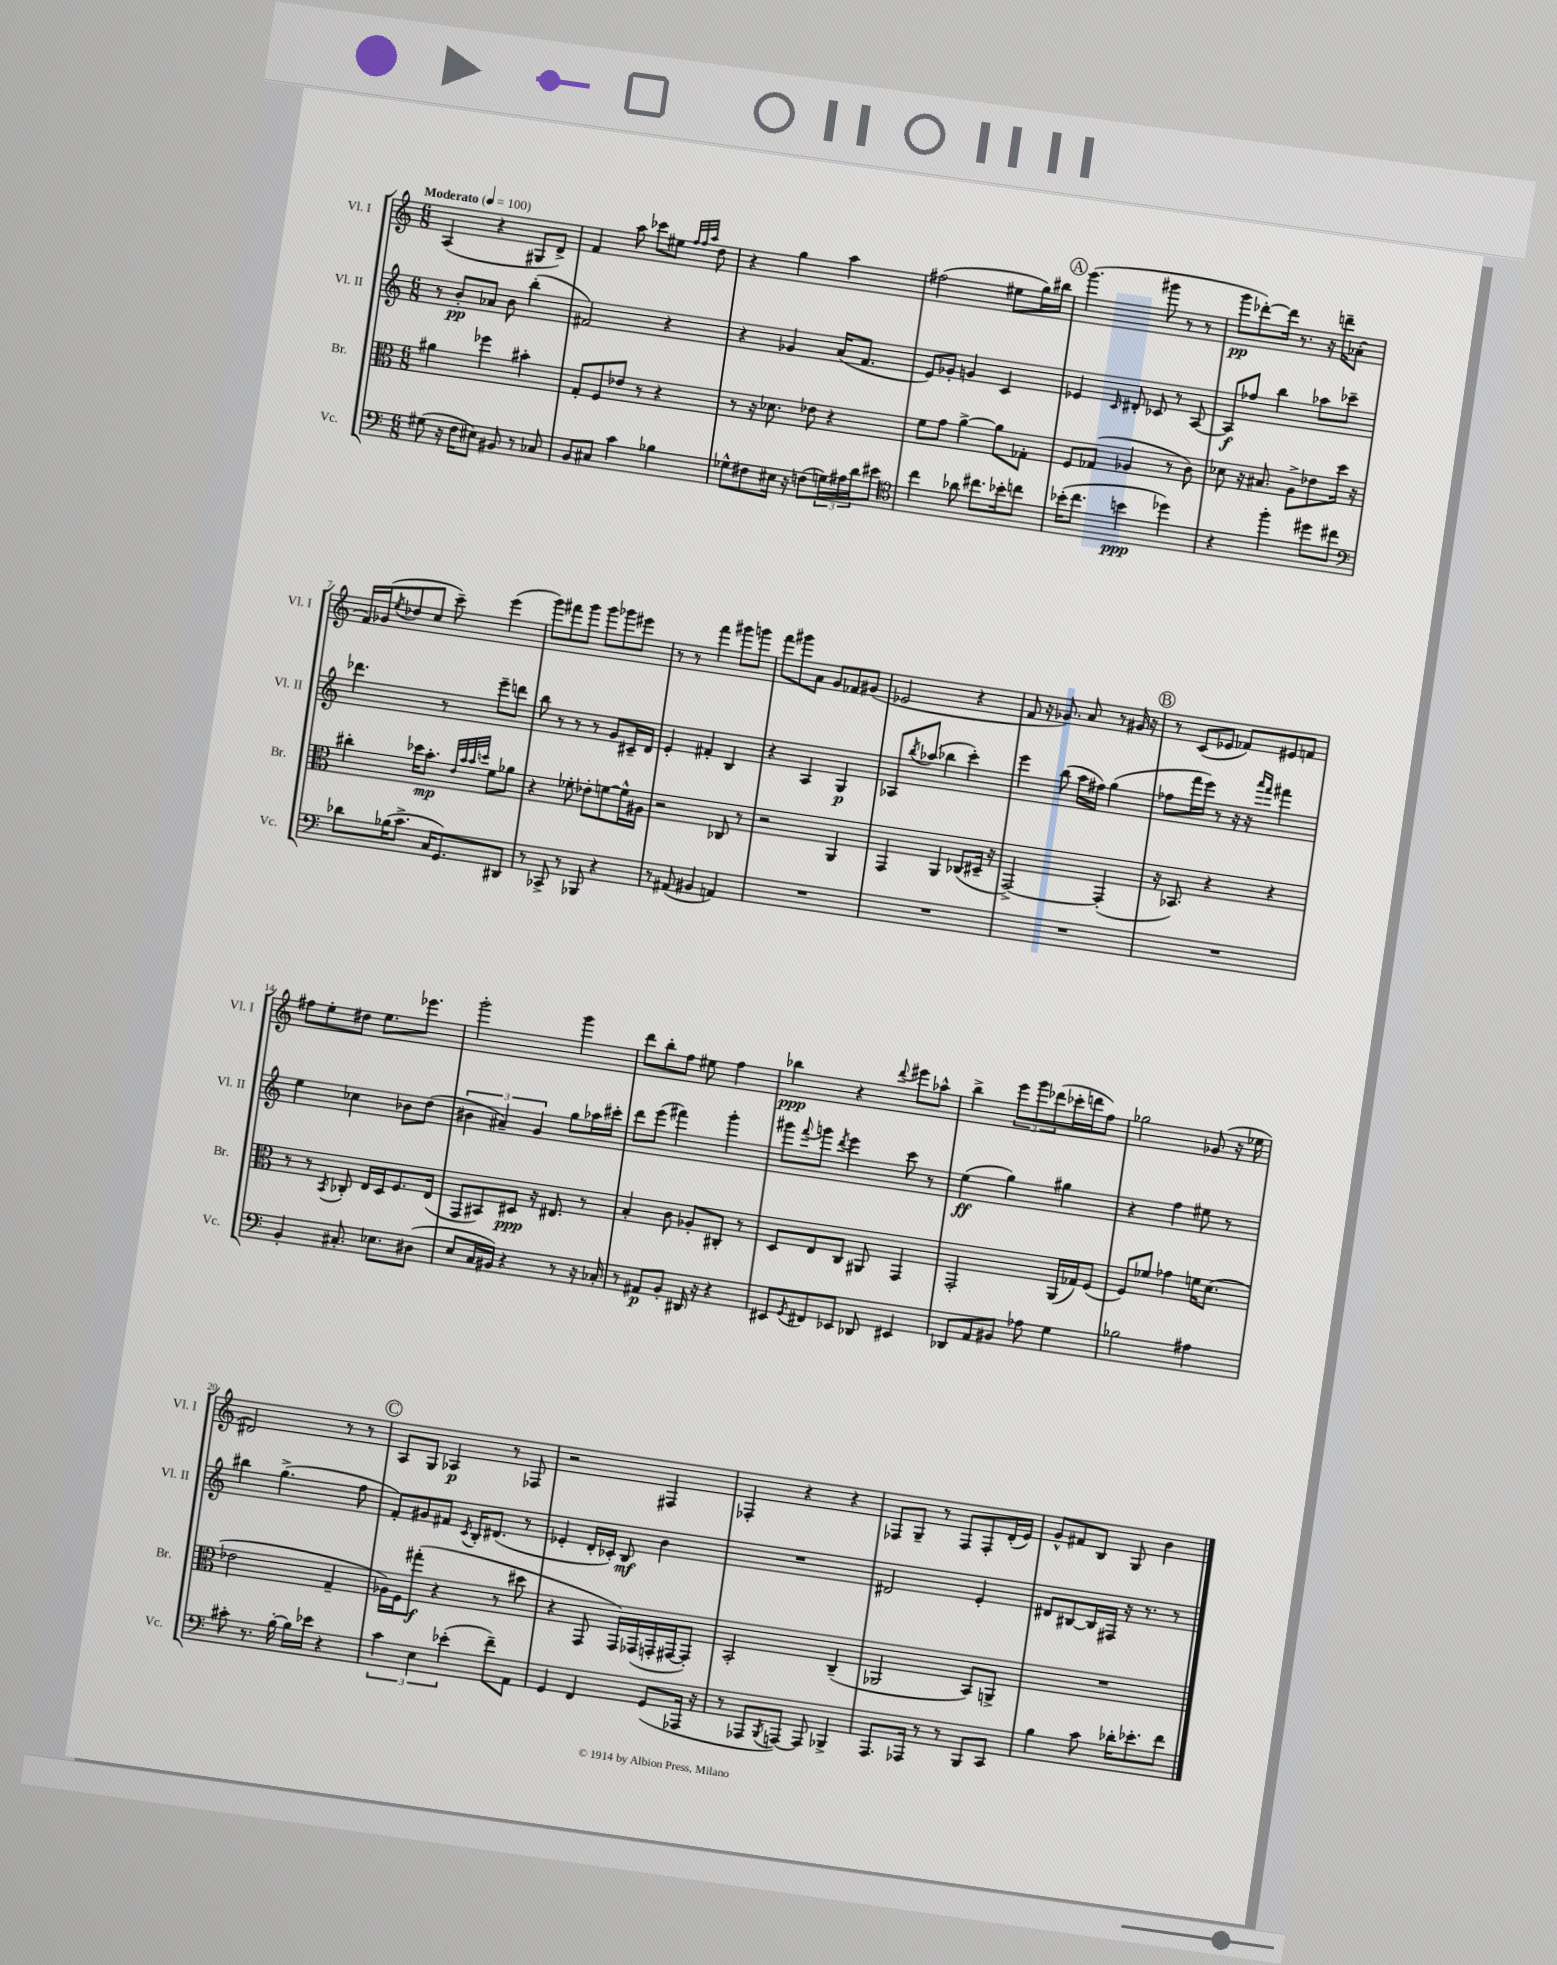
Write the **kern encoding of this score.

**kern	**dynam	**kern	**dynam	**kern	**dynam	**kern	**dynam
*part4	*part4	*part3	*part3	*part2	*part2	*part1	*part1
*staff4	*staff4	*staff3	*staff3	*staff2	*staff2	*staff1	*staff1
*I"Vc.	*	*I"Br.	*	*I"Vl. II	*	*I"Vl. I	*
*I'Vc.	*	*I'Br.	*	*I'Vl. II	*	*I'Vl. I	*
*clefF4	*	*clefC3	*	*clefG2	*	*clefG2	*
*k[]	*	*k[]	*	*k[]	*	*k[]	*
*M6/8	*	*M6/8	*	*M6/8	*	*M6/8	*
*MM100	*	*MM100	*	*MM100	*	*MM100	*
=1	=1	=1	=1	=1	=1	=1	=1
!	!	!	!	!	!	!LO:TX:a:B:t=Moderato	!
(8G#X\	.	4a#X\	.	8r	.	(4A/	.
16r	.	.	.	8b'/L	pp	.	.
16F\KL	.	.	.	.	.	.	.
8E#X\J)	.	4ff-X\	.	8a-X/J	.	4r	.
8BB#X/	.	.	.	8b\	.	.	.
8r	.	4b#X'\	.	(4bb'\	.	8G#X/L	.
8C-X/	.	.	.	.	.	8d^/J)	.
=2	=2	=2	=2	=2	=2	=2	=2
8BB/L	.	8G'/L	.	2f#X/)	.	4f/	.
8C#X/J	.	8F/	.	.	.	.	.
4c\	.	8e-X/J	.	.	.	8aa\	.
.	.	8r	.	.	.	8ccc-X\L	.
4B-X\	.	4r	.	4r	.	8ee#X\J	.
.	.	.	.	.	.	32qqff/LLL	.
.	.	.	.	.	.	32qqff/	.
.	.	.	.	.	.	32qqaa/JJJ	.
.	.	.	.	.	.	8dd\	.
=3	=3	=3	=3	=3	=3	=3	=3
8G-X^^\L	.	8r	.	4r	.	4r	.
8F#X\	.	16r	.	.	.	.	.
.	.	8.d-X\	.	.	.	.	.
16E#X\Jk	.	.	.	4g-X/	.	4gg\	.
16r	.	.	.	.	.	.	.
(8Fn\L	.	8e-X\	.	.	.	.	.
24Gn\L)	.	4r	.	(16a/KL	.	4aa\	.
24A#X\	.	.	.	.	.	.	.
.	.	.	.	8.f/J	.	.	.
24d\J	.	.	.	.	.	.	.
8e#X\J	.	.	.	.	.	.	.
=4	=4	=4	=4	=4	=4	=4	=4
*clefC4	*	*	*	*	*	*	*
4cc\	.	8f\L	.	8e/L)	.	(2ff#X\	.
.	.	8g\J	.	8g-X'/J	.	.	.
8a-X\	.	[4a^\	.	4gn/	.	.	.
8.cc#X\L	.	.	.	.	.	.	.
.	.	8a\L]	.	4c/	.	8ee#X\L	.
16b-X'\k	.	.	.	.	.	.	.
8ccn\J	.	8G-X'\J	.	.	.	16gg\L)	.
.	.	.	.	.	.	16bb#X\JJ	.
!!LO:REH:place=s1:t=A
=5	=5	=5	=5	=5	=5	=5	=5
(16b-X'\KL	.	8F/L	.	4e-X/	.	(4.ggg\	.
8.cc\J	.	.	.	.	.	.	.
.	.	(8G-X/J	.	.	.	.	.
.	.	.	.	16qqc/	.	.	.
4bn\	ppp	4A-X/	.	8d#X'/	.	.	.
.	.	.	.	8c-X/	.	8ggg#X\	.
4dd-X\)	.	8r	.	8r	.	8r	.
.	.	8c\)	.	[8A/	.	8r	.
=6	=6	=6	=6	=6	=6	=6	=6
4r	.	8d-X\	.	8A/L]	f	8ggg\L	pp
.	.	16r	.	8ff-X/J	.	[8ddd-X'\)	.
.	.	8.B#X/	.	.	.	.	.
4ff'\	.	.	.	4bb\	.	16ddd-\Jk]	.
.	.	.	.	.	.	8.r	.
.	.	8A^\L	.	.	.	.	.
8dd#X\L	.	8e-X\	.	8aa-X\L	.	16r	.
.	.	.	.	.	.	16dddn~\KL	.
8cc#X\J	.	16dd\Jk	.	8ccc-X~\J	.	(8a-X'\J	.
.	.	16r	.	.	.	.	.
!!LO:LB:g=z
=7	=7	=7	=7	=7	=7	=7	=7
*clefF4	*	*	*	*	*	*	*
8d-X\L	.	4cc#X'\	.	4.ddd-X\	.	16f/LL)	.
.	.	.	.	.	.	(16g-X/J	.
.	.	.	.	.	.	8qee/	.
(16B-X\K	.	.	.	.	.	8dd-X/	.
8.c^\J	.	.	.	.	.	.	.
.	.	16dd-X\KL	.	.	.	8cc/J	.
.	.	8.b'\J	mp	.	.	.	.
16C/KL	.	.	.	8r	.	8ccc~\)	.
8.GG/)	.	.	.	.	.	.	.
.	.	32qqe/LLL	.	.	.	.	.
.	.	32qqb/	.	.	.	.	.
.	.	32qqb/	.	.	.	.	.
.	.	32qqddn/JJJ	.	.	.	.	.
.	.	8f\L	.	8eee~\L	.	(4eee\	.
8DD#X/J	.	8a-X\J	.	8dddn\J	.	.	.
=8	=8	=8	=8	=8	=8	=8	=8
8r	.	4r	.	8bb\	.	8ggg\L)	.
8CC-X^/	.	.	.	8r	.	8fff#X\	.
8r	.	8f-X'\	.	8r	.	8ggg\J	.
8BBB-X/	.	8e-X'\L	.	8r	.	8ggg\L	.
4r	.	[8fn\	.	8g/L	.	8ggg-X\	.
.	.	16f^^\L]	.	16c#X~/L	.	8eee#X\J	.
.	.	16A#X\JJ	.	16d/JJ	.	.	.
=9	=9	=9	=9	=9	=9	=9	=9
8r	.	2r	.	4e'/	.	8r	.
(8AA#X/	.	.	.	.	.	8r	.
4BB#X/	.	.	.	4f#X'/	.	4fff\	.
4AAn/)	.	8C-X/	.	4B/	.	8ggg#X\L	.
.	.	8r	.	.	.	8gggn\J	.
=10	=10	=10	=10	=10	=10	=10	=10
2.r	.	2r	.	4r	.	8fff\L	.
.	.	.	.	.	.	8ggg#X\	.
.	.	.	.	4A/	.	8a\J	.
.	.	.	.	.	.	8g/L	.
.	.	4AA/	.	4G/	p	8f-X/	.
.	.	.	.	.	.	(8g#X/J	.
=11	=11	=11	=11	=11	=11	=11	=11
2.r	.	4GG/	.	8A-X/L	.	2e-X/	.
.	.	.	.	8qbb/	.	.	.
.	.	.	.	(8aa-X/J	.	.	.
.	.	4AA/	.	4bb-X\	.	.	.
.	.	(8C-X/L	.	4ccc'\)	.	4r	.
.	.	16D#X~/Jk	.	.	.	.	.
.	.	16r	.	.	.	.	.
=12	=12	=12	=12	=12	=12	=12	=12
2.r	.	[2GG^/)	.	4eee\	.	8f/	.
.	.	.	.	.	.	16r	.
.	.	.	.	.	.	8.g-X/)	.
.	.	.	.	(8bb\	.	.	.
.	.	.	.	16aa\LL	.	8a/	.
.	.	.	.	16ff#X\JJ)	.	.	.
.	.	(4GG'/]	.	(4gg\	.	8r	.
.	.	.	.	.	.	16g#X/	.
.	.	.	.	.	.	16r	.
!!LO:REH:place=s1:t=B
=13	=13	=13	=13	=13	=13	=13	=13
2.r	.	16r	.	8ff-X\L	.	8r	.
.	.	8.BB-X/)	.	.	.	.	.
.	.	.	.	16fff\L	.	(8c/L	.
.	.	.	.	16eee\JJ)	.	.	.
.	.	4r	.	8r	.	8e-X/J	.
.	.	.	.	16r	.	8f-X/L)	.
.	.	.	.	16r	.	.	.
.	.	.	.	16qqaaa/LL	.	.	.
.	.	.	.	16qqfff/JJ	.	.	.
.	.	4r	.	4fff#X\	.	8e#X/	.
.	.	.	.	.	.	8fn/J	.
!!LO:LB:g=z
=14	=14	=14	=14	=14	=14	=14	=14
4BB'/	.	8r	.	4ee\	.	8ff#X\L	.
.	.	8r	.	.	.	8ee'\	.
.	.	8qBB/	.	.	.	.	.
8.C#X'/	.	8C-X'/	.	4cc-X\	.	8dd#X\J	.
.	.	16E/LL	.	.	.	8.ee\L	.
8.E-X\L	.	16D/J	.	.	.	.	.
.	.	8.F/	.	8b-X\L	.	.	.
.	.	.	.	.	.	8.eee-X\J	.
(8D#X\J	.	.	.	(8dd\J	.	.	.
.	.	(16E/Jk	.	.	.	.	.
=15	=15	=15	=15	=15	=15	=15	=15
8E/L	.	8GG/L	.	6b#X\	.	2ggg'\	.
16C/L	.	8BB#X/)	.	.	.	.	.
.	.	.	.	6a#X~/)	.	.	.
16BB#X/JJ)	.	.	.	.	.	.	.
4r	.	8D#X/J	ppp	.	.	.	.
.	.	.	.	6g/	.	.	.
.	.	16r	.	.	.	.	.
.	.	8.E#X/	.	.	.	.	.
8r	.	.	.	8gg\L	.	4ggg\	.
16r	.	8r	.	16aa-X\L	.	.	.
16C-X'/	.	.	.	16ccc#X'\JJ	.	.	.
=16	=16	=16	=16	=16	=16	=16	=16
8r	.	4B'/	.	8ddd\L	.	8ddd\L	.
8AA#X/L	p	.	.	(8eee\J	.	8bb'\	.
8BB'/J	.	8c\	.	4fff#X\)	.	8ff\J	.
16DD#X/	.	8A-X'/L	.	.	.	8ee#X\	.
16r	.	.	.	.	.	.	.
4r	.	8C#X'/J	.	4ggg'\	.	4ff\	.
.	.	8r	.	.	.	.	.
=17	=17	=17	=17	=17	=17	=17	=17
8EE#X/L	.	8D/L	.	8ggg#X\L	.	4bb-X\	ppp
8qGG/	.	.	.	8qqfff/	.	.	.
8FF#X/	.	8E/	.	8gggn\J	.	.	.
.	.	.	.	8qddd/	.	.	.
8EE-X/J	.	8C/J	.	4eee\	.	4r	.
8DD-X/	.	8AA#X/	.	.	.	.	.
.	.	.	.	.	.	8qqddd/	.
4EE#X/	.	4GG/	.	8ccc\	.	8eee#X\L	.
.	.	.	.	8r	.	8aa-X^^\J	.
=18	=18	=18	=18	=18	=18	=18	=18
8DD-X/L	.	2GG'/	.	(4ee\	ff	4bb^\	.
8AA/	.	.	.	.	.	.	.
8BB#X/J	.	.	.	4gg\)	.	12eee\L	.
.	.	.	.	.	.	12ggg\	.
8A-X\	.	.	.	.	.	.	.
.	.	.	.	.	.	(12ddd-X\	.
4G\	.	(16AA/LL	.	4gg#X\	.	16ccc-X'\L	.
.	.	16G-X/J)	.	.	.	16dddn\J	.
.	.	(8F/J	.	.	.	8ff\J)	.
=19	=19	=19	=19	=19	=19	=19	=19
2B-X\	.	8F/L)	.	4r	.	2gg-X\	.
.	.	8f-X/J	.	.	.	.	.
.	.	4g-X\	.	4ff\	.	.	.
4A#X\	.	16fn\KL	.	8ee#X\	.	(8g-X/	.
.	.	(8.d\J	.	.	.	.	.
.	.	.	.	8r	.	16r	.
.	.	.	.	.	.	16ee-X\	.
!!LO:LB:g=z
=20	=20	=20	=20	=20	=20	=20	=20
8c#X'\	.	2e-X\	.	4bb#X\	.	2d#X/)	.
8.r	.	.	.	.	.	.	.
.	.	.	.	(4.gg^\	.	.	.
[16B'\	.	.	.	.	.	.	.
16B\LL]	.	.	.	.	.	.	.
16e-X\JJ	.	.	.	.	.	.	.
4r	.	4G~/	.	.	.	8r	.
.	.	.	.	8ff\	.	8r	.
!!LO:REH:place=s1:t=C
=21	=21	=21	=21	=21	=21	=21	=21
6c\	.	16A-X\LL)	.	8f'/L)	.	8A/L	.
.	.	16F\J	.	.	.	.	.
.	.	(8gg#X'\J	f	8g#X/	.	8G/J	.
6E\	.	.	.	.	.	.	.
.	.	4r	.	8f#X/J	.	4A-X/	p
(6e-X'\	.	.	.	.	.	.	.
.	.	.	.	8qc/	.	.	.
.	.	.	.	16B'/KL	.	.	.
.	.	.	.	(8.d#X/J	.	.	.
8f~\L)	.	8r	.	.	.	8r	.
8AA\J	.	8dd#X\	.	8r	.	8F-X/	.
=22	=22	=22	=22	=22	=22	=22	=22
4GG/	.	4r	.	4e-X'/	.	2r	.
4FF/	.	8GG/	.	16d'/LL	.	.	.
.	.	.	.	16c-X'/JJ)	.	.	.
.	.	16GG/LL)	.	8B/	mf	.	.
.	.	(16GG-X/	.	.	.	.	.
(8GG/L	.	16GGn'/	.	4b\	.	4F#X/	.
.	.	[16GG#X/J	.	.	.	.	.
16AAA-X/Jk	.	8GG#'/J])	.	.	.	.	.
16r	.	.	.	.	.	.	.
=23	=23	=23	=23	=23	=23	=23	=23
8r	.	2BB'/	.	2.r	.	4F-X'/	.
8AAA-X/L	.	.	.	.	.	.	.
8qBBB/	.	.	.	.	.	.	.
[8AAAn/J)	.	.	.	.	.	4r	.
8AAA/]	.	.	.	.	.	.	.
4BBB-X^/	.	(4C~/	.	.	.	4r	.
=24	=24	=24	=24	=24	=24	=24	=24
8.AAA/L	.	2AA-X/	.	2d#X/	.	8F-X/L	.
.	.	.	.	.	.	8G~/J	.
16AAA-X/Jk	.	.	.	.	.	.	.
8r	.	.	.	.	.	8r	.
8r	.	.	.	.	.	8F-/L	.
8BBB/L	.	8BB/L)	.	4e'/	.	8F-'/	.
8CC/J	.	8AAn^/J	.	.	.	(16d'/L	.
.	.	.	.	.	.	16e/JJ)	.
=25	=25	=25	=25	=25	=25	=25	=25
4B\	.	2.r	.	8d#X/L	.	8g^^/L	.
.	.	.	.	[8B#X/	.	8f#X/	.
8c\	.	.	.	16B#/L]	.	8B/J	.
.	.	.	.	16F#X/JJ	.	.	.
16d-X'\KL	.	.	.	16r	.	8G/	.
8.e-X'\	.	.	.	8.r	.	.	.
.	.	.	.	.	.	4b\	.
8f\J	.	.	.	8r	.	.	.
==	==	==	==	==	==	==	==
*-	*-	*-	*-	*-	*-	*-	*-
